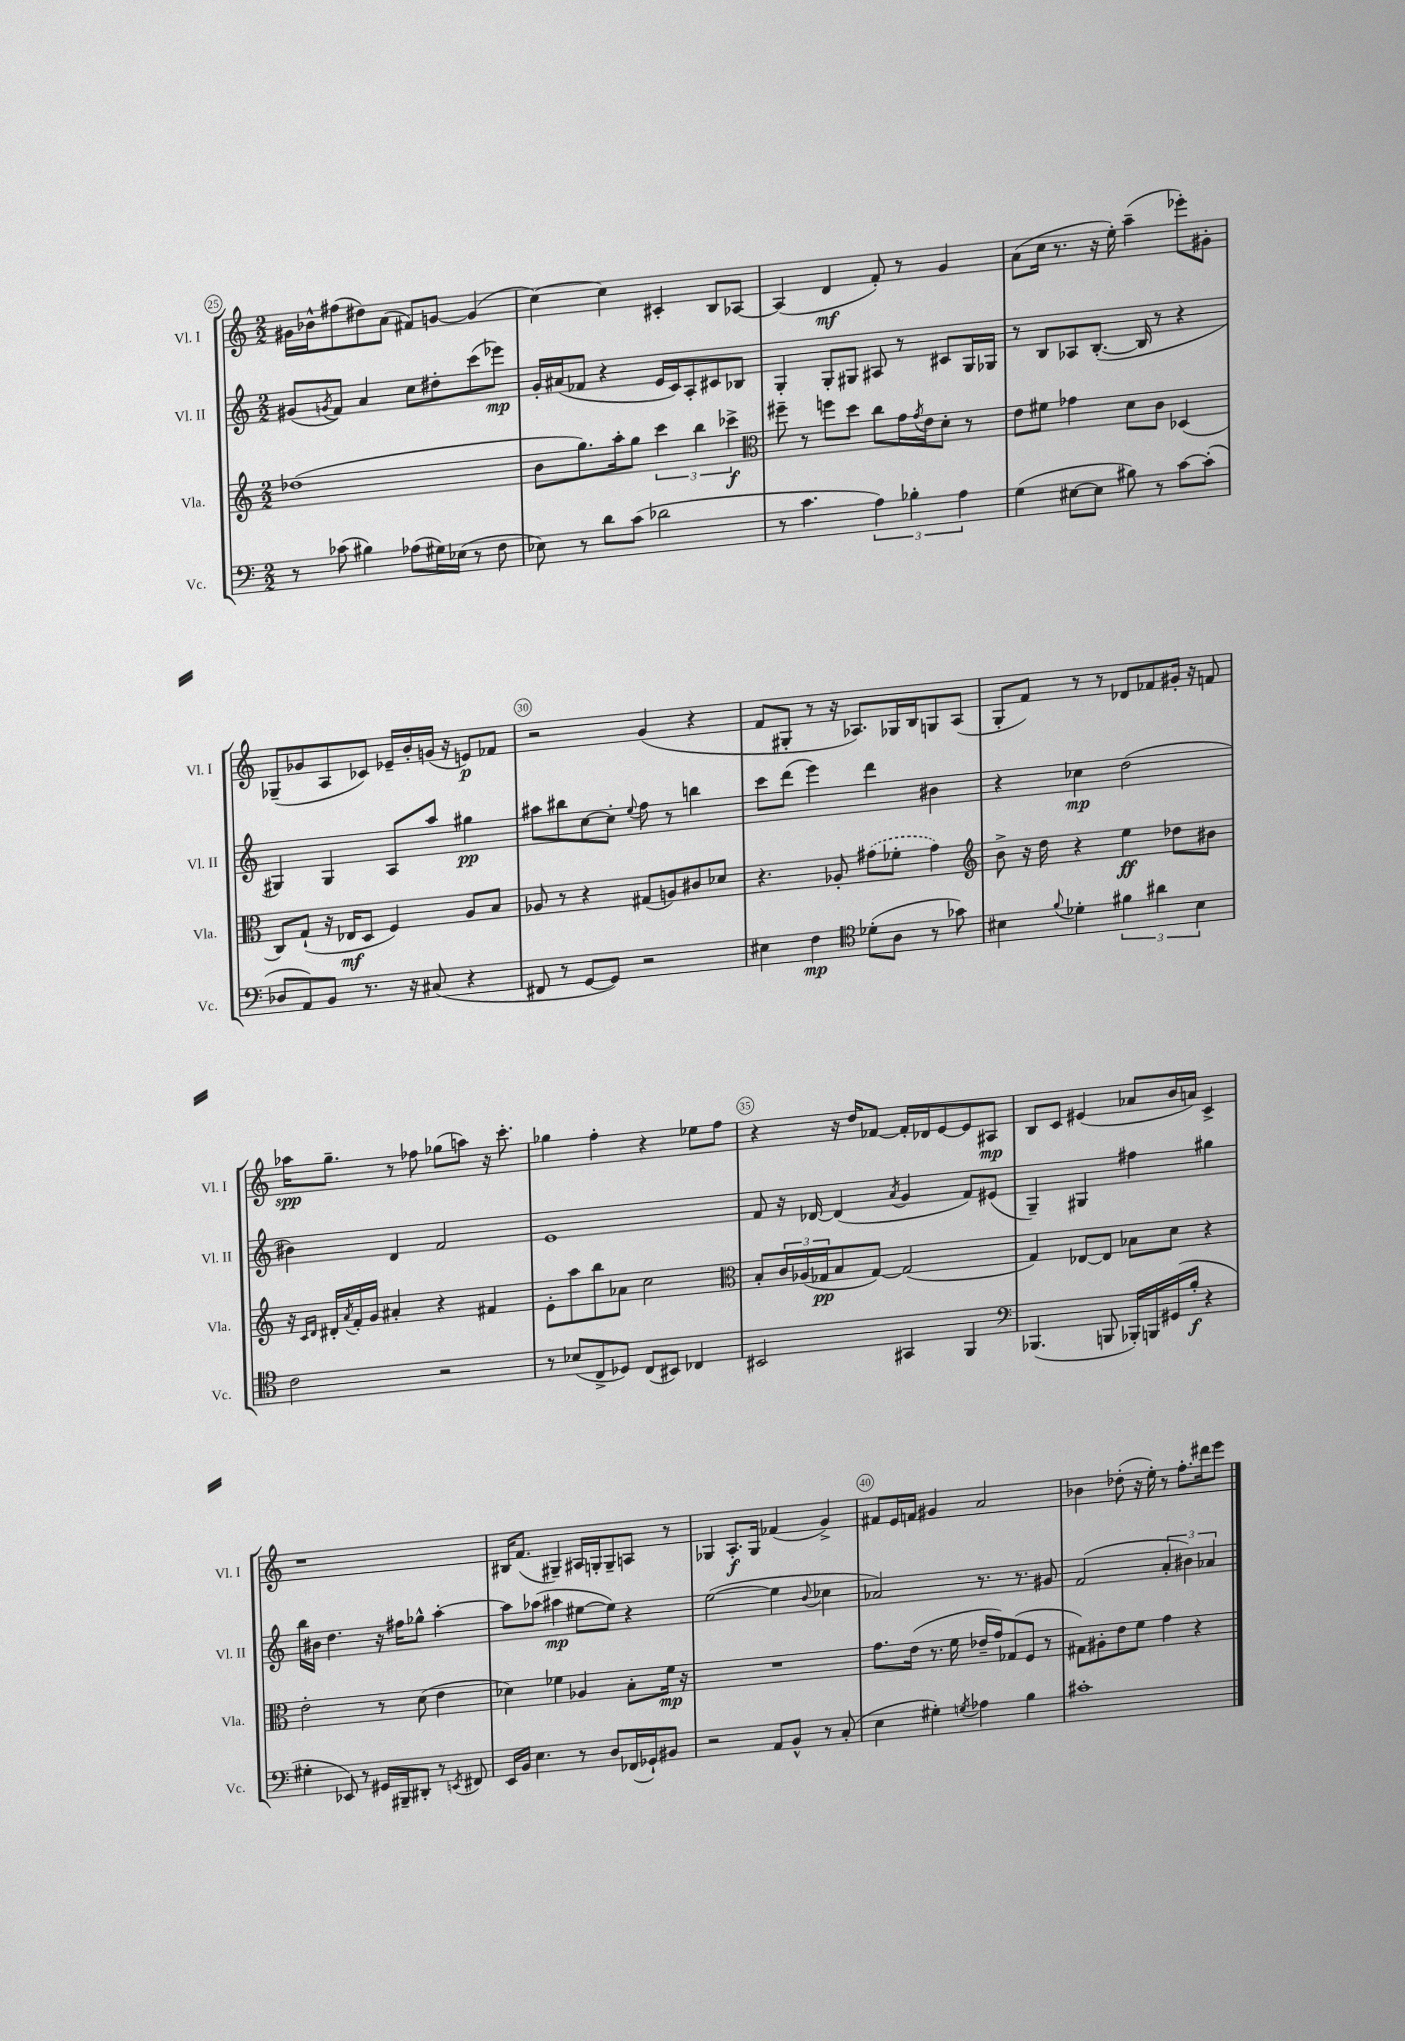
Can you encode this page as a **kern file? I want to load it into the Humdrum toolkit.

**kern	**kern	**kern	**kern
*staff4	*staff3	*staff2	*staff1
*clefF4	*clefG2	*clefG2	*clefG2
*k[]	*k[]	*k[]	*k[]
*M2/2	*M2/2	*M2/2	*M2/2
8r	(1dd-	(8g#	16g#
.	.	.	16b-^^
.	.	8qg	.
(8c-	.	8f)	(8ff#
4B#)	.	4a	8dd#)
.	.	.	(8a
(8A-	.	8cc	8f#)
16G#)	.	8dd#'	[8g
(16E-	.	.	.
8r	.	(8ccc	(4g]
8F	.	8eee-)	.
=	=	=	=
8E-)	8b	16g'	[4cc)
.	.	(16a#	.
8r	8.gg)	8f-	.
8d	.	4r	4cc]
.	16aa'	.	.
(8c	8gg	.	.
2d-	6ccc	16e	4c#'
.	.	16c)	.
.	.	8A'	.
.	6bb	.	.
.	.	8c#	8B
.	6ccc-^	.	.
.	.	8B-	[8A-
=	=	=	=
*	*clefC3	*	*
8r	8ff#~	4G'	(4A-]
4.c	8r	.	.
.	8ff	8G'	4d
.	8dd	8G#	.
6A)	8cc	8A#	8f')
.	16g	8r	8r
6B-'	.	.	.
.	8qg	.	.
.	16e	.	.
.	8d'	8c#	4g
6A	.	.	.
.	8r	16G#	.
.	.	16G-	.
=	=	=	=
(4G	8e	8r	(8a
.	8f#	8B	16cc
.	.	.	8.r
[8E#	4g-	8A-	.
8E#]	.	([8.B'	16r
.	.	.	16ee')
8B#)	8d	.	(4aa~
.	.	16B]	.
8r	8c	8r	.
[8c	(4D-	4r	8eee-')
(8c']	.	.	8g#'
=	=	=	=
8D-	8C)	4G#)	(8G-~
8AA)	(8G`	.	8g-
8BB	16r	4G#	8A
.	16E-	.	.
8.r	8D	.	8c-)
.	4F)	8A	16e-~
16r	.	.	16b'
(8C#	.	8aa	(16g
.	.	.	16r
4r	8A	4gg#	8e)
.	8B	.	8f-
=	=	=	=
8FF#	8A-	8aa#	2r
8r	8r	8bb#	.
[8GG	4r	[8cc	.
8GG])	.	8cc']	.
.	.	8qqee	.
2r	(8G#	8ff	(4g
.	8A)	8r	.
.	8c#	4bb	4r
.	8d-	.	.
=	=	=	=
4E#	4.r	8ccc	8f
.	.	(8ddd	8G#'
4F	.	4eee)	8r
.	8A-'	.	16r
.	.	.	8.A-)
*clefC4	*	*	*
(8d-'	(8g#	4ddd	.
8A	8f-'	.	16G-
.	.	.	16B
8r	4g#)	4b#	8G
8g-)	.	.	(8A-
=	=	=	=
*	*clefG2	*	*
4B#	8b^	4r	8G'
.	16r	.	8f)
.	16dd	.	.
8qqf	.	.	.
4d-'	4r	4cc-	8r
.	.	.	8r
6f#	4ee	(2dd	8d-
.	.	.	8f-
6a#	.	.	.
.	8dd-	.	16g#'
.	.	.	16r
6B#	.	.	.
.	8b#	.	8f
=	=	=	=
2c	16r	4b#)	16aa-
.	16qqc	.	.
.	16qqd	.	.
.	16d#'	.	8.gg~
.	8qa	.	.
.	16f'	.	.
.	16g	.	.
.	4a#'	4d	8r
.	.	.	8ff-
2r	4r	2f	(8gg-
.	.	.	8aa)
.	4f#	.	16r
.	.	.	8.ccc'
=	=	=	=
8r	8e'	1e	4gg-
(8B-	8aa	.	.
8C^	8bb	.	4ff'
8D-)	8a-	.	.
(8C	2cc	.	4r
8BB#)	.	.	.
4C-	.	.	8ee-
.	.	.	8ff
=	=	=	=
*	*clefC3	*	*
2BB#	8B'	8f	4r
.	24c	16r	.
.	(24A-	.	.
.	.	[16d-	.
.	24G-	.	.
.	8B	(4d-]	16r
.	.	.	16dd
.	[8G-)	.	[8f-
.	.	8qa	.
4GG#	(2G-]	4g	16f-']
.	.	.	16d-
.	.	.	[8e
4FF	.	8f)	8e]
.	.	(8e#	8A#
=	=	=	=
*clefF4	*	*	*
(4.BBB-	4G)	4G~)	8B
.	.	.	8c
.	[8E-	4G#	(4e#
8BBB	8E-]	.	.
16BBB-')	8B-	4ff#	8a-
16BBB	.	.	.
(16GG#	8d	.	16b
16B'	.	.	16a)
4r	4r	4gg#	4c^
=	=	=	=
4G#'	2e'	16bb	1r
.	.	16b#	.
.	.	4.dd	.
8EE-)	.	.	.
8r	.	.	.
16GG#	8r	16r	.
16BBB#~	.	16ff#	.
8DD#'	(8d	8gg-^^	.
8r	4e	[4aa'	.
8qEE	.	.	.
8FF#	.	.	.
=	=	=	=
16EE	4d-)	8aa]	16B#
16BB	.	.	(8.f
4.E	.	(8aa-	.
.	4f-	4aa#	4G#~)
8r	4A-	[8ee#	16A#
.	.	.	16G'
8D	.	8ee#])	8G~
(16FF-	8B'	4r	8A
16GG-`)	.	.	.
8BB#	16f-	.	8r
.	16r	.	.
=	=	=	=
2r	1r	([2ee	4G-
.	.	.	8.A'
.	.	.	16G-
8AA	.	4ee]	(4f-
8BB^^	.	.	.
.	.	8qqb	.
8r	.	4cc-	4g^)
(8C'	.	.	.
=	=	=	=
4E	8.g	2a-)	8f#
.	.	.	16e
.	(16e	.	16f
4G#')	8.r	.	4g#
.	16f	.	.
8qG	.	.	.
4A-	16e-~	8.r	2a
.	16g)	.	.
.	(8G-	.	.
.	.	8.r	.
4B	8F	.	.
.	8r	8g#	.
=	=	=	=
1c#'	8G#)	(2f	4b-
.	8A#'	.	.
.	8e	.	(8dd-'
.	8f	.	16r
.	.	.	16ee')
.	4g	6a'	8r
.	.	.	8.ff'
.	.	6b#)	.
.	4r	.	.
.	.	.	16ddd#
.	.	6a-	.
.	.	.	8eee
==	==	==	==
*-	*-	*-	*-
